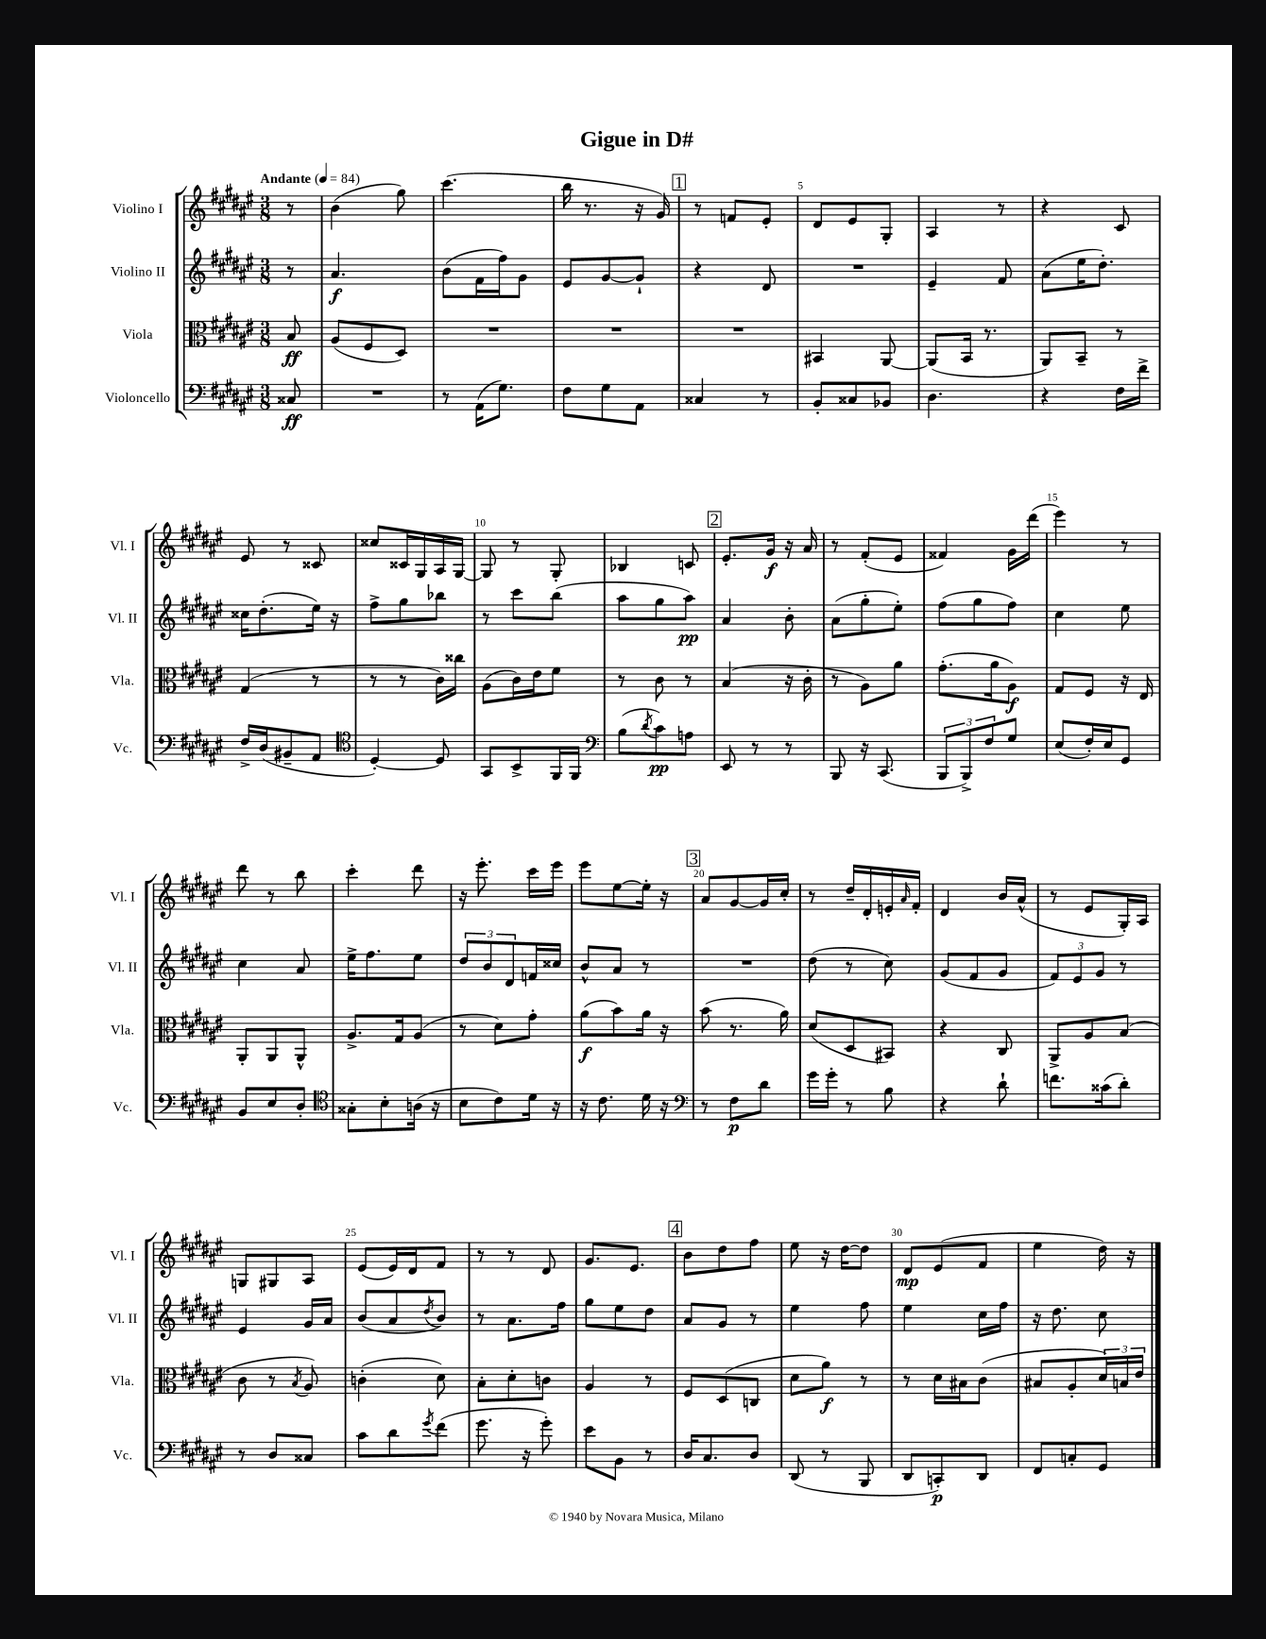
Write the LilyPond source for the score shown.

\header { title = "Gigue in D#" }
<<
\new StaffGroup <<
\new Staff = "s0" \with { instrumentName = "Violino I" shortInstrumentName = "Vl. I" } {
    \clef treble \key fis \major \numericTimeSignature \time 3/8 \partial 8 \tempo "Andante" 4 = 84
    r8 |
    b'4( gis''8) |
    cis'''4.( |
    b''16 r8. r16 gis'16) |
    \mark \markup { \box "1" } r8 f'8 eis'8-. |
    dis'8 eis'8 gis8-. |
    ais4 r8 |
    r4 cis'8 |
    eis'8 r8 cisis'8 |
    cisis''8 cisis'16 gis16 ais16 gis16~ |
    gis8 r8 gis8-. |
    bes4 c'8 |
    \mark \markup { \box "2" } eis'8.-. gis'16\f r16 ais'16 |
    r8 fis'8-.( eis'8 |
    fisis'4) gis'16 dis'''16( |
    eis'''4) r8 |
    dis'''8 r8 b''8 |
    cis'''4-. dis'''8 |
    r16 eis'''8.-. cis'''16 eis'''16 |
    eis'''8 eis''8~ eis''16-. r16 |
    \mark \markup { \box "3" } ais'8 gis'8~ gis'16 cis''16-. |
    r8 dis''16-- dis'16-. e'16-. \grace { ais'16 } fis'16-. |
    dis'4 b'16 ais'16-^( |
    r8 eis'8 gis16-.) ais16 |
    g8 gis8 ais8 |
    eis'8( eis'16) dis'16 fis'8 |
    r8 r8 dis'8 |
    gis'8. eis'8. |
    \mark \markup { \box "4" } b'8 dis''8 fis''8 |
    eis''8 r16 dis''16~ dis''8 |
    dis'8\mp eis'8( fis'8 |
    eis''4 dis''16) r16 \bar "|." |
}
\new Staff = "s1" \with { instrumentName = "Violino II" shortInstrumentName = "Vl. II" } {
    \clef treble \key fis \major \numericTimeSignature \time 3/8 \partial 8
    r8 |
    ais'4.\f |
    b'8( fis'16 fis''16) gis'8 |
    eis'8 gis'8~ gis'8-! |
    \mark \markup { \box "1" } r4 dis'8 |
    R4. |
    eis'4-- fis'8 |
    ais'8( eis''16 dis''8.-.) |
    cisis''16 dis''8.-.( eis''16) r16 |
    fis''8-> gis''8 bes''8 |
    r8 cis'''8 b''8( |
    ais''8 gis''8 ais''8\pp) |
    \mark \markup { \box "2" } ais'4 b'8-. |
    ais'8( gis''8-. eis''8-.) |
    fis''8( gis''8 fis''8) |
    cis''4 eis''8 |
    cis''4 ais'8 |
    eis''16-> fis''8. eis''8 |
    \tuplet 3/2 { dis''8 b'8 dis'8 } f'16 cisis''16 |
    b'8-^ ais'8 r8 |
    \mark \markup { \box "3" } R4. |
    dis''8( r8 cis''8) |
    gis'8( fis'8 gis'8 |
    \tuplet 3/2 { fis'8) eis'8 gis'8 } r8 |
    eis'4 gis'16 ais'16 |
    b'8( ais'8 \acciaccatura { dis''8 } b'8) |
    r8 ais'8. fis''16 |
    gis''8 eis''8 dis''8 |
    \mark \markup { \box "4" } ais'8 gis'8 r8 |
    eis''4 fis''8 |
    eis''4 cis''16 fis''16 |
    r16 dis''8. cis''8 \bar "|." |
}
\new Staff = "s2" \with { instrumentName = "Viola" shortInstrumentName = "Vla." } {
    \clef alto \key fis \major \numericTimeSignature \time 3/8 \partial 8
    b8\ff |
    ais8( fis8 dis8) |
    R4. |
    R4. |
    \mark \markup { \box "1" } R4. |
    bis,4 ais,8~ |
    ais,8( b,16 r8. |
    ais,8) b,8-- r8 |
    gis4( r8 |
    r8 r8 cis'16) cisis''16 |
    ais8( cis'16) eis'16 fis'8 |
    r8 cis'8 r8 |
    \mark \markup { \box "2" } b4( r16 cis'16-. |
    r8 ais8) ais'8 |
    gis'8.-.( ais'16 ais8\f) |
    gis8 fis8 r16 eis16 |
    ais,8-. ais,8 ais,8-^ |
    ais8.-> gis16 ais8( |
    r8 dis'8) gis'8-. |
    ais'8\f( b'8) ais'16 r16 |
    \mark \markup { \box "3" } b'8( r8. ais'16) |
    dis'8( dis8 bis,8) |
    r4 cis8 |
    ais,8-> ais8 b8( |
    cis'8 r8 \acciaccatura { b8 } ais8) |
    c'4-.( dis'8) |
    b8-. dis'8-. c'8 |
    ais4 r8 |
    \mark \markup { \box "4" } fis8 dis8( c8 |
    dis'8 ais'8\f) r8 |
    r8 dis'16 bis16 cis'8( |
    bis8 ais8-. \tuplet 3/2 { dis'16) b16 eis'16 } \bar "|." |
}
\new Staff = "s3" \with { instrumentName = "Violoncello" shortInstrumentName = "Vc." } {
    \clef bass \key fis \major \numericTimeSignature \time 3/8 \partial 8
    cisis8\ff |
    R4. |
    r8 ais,16( gis8.) |
    fis8 gis8 ais,8 |
    \mark \markup { \box "1" } cisis4 r8 |
    b,8-. cisis8 bes,8 |
    dis4. |
    r4 fis16 fis'16-> |
    fis16-> dis16( bis,8-- ais,8 |
    \clef tenor dis4~-.) dis8 |
    gis,8 b,8-> fis,16 fis,16 |
    \clef bass b8( \acciaccatura { dis'8 } cis'8\pp) a8 |
    \mark \markup { \box "2" } eis,8 r8 r8 |
    b,,8 r16 cis,8.( |
    \tuplet 3/2 { b,,8 b,,8->) fis8 } gis8 |
    eis8( fis16-.) eis16 gis,8 |
    b,8 eis8 dis8-. |
    \clef tenor gisis8-. b8-. a16( r16 |
    b8 cis'8) dis'16 r16 |
    r16 cis'8. dis'16 r16 |
    \mark \markup { \box "3" } \clef bass r8 fis8\p dis'8 |
    gis'16 gis'16-. r8 b8 |
    r4 dis'8-! |
    f'8. cisis'16( dis'8-.) |
    r8 dis8 cisis8 |
    cis'8 dis'8 \acciaccatura { gis'8 } fis'8( |
    gis'8. r16 gis'8-.) |
    eis'8 b,8 r8 |
    \mark \markup { \box "4" } dis16 cis8. dis8 |
    dis,8( r8 b,,8 |
    dis,8 c,8-.\p) dis,8 |
    fis,8 c8-. gis,8 \bar "|." |
}
>>
>>
\layout { \context { \Score \override BarNumber.break-visibility = ##(#f #t #t) barNumberVisibility = #(every-nth-bar-number-visible 5) } }
